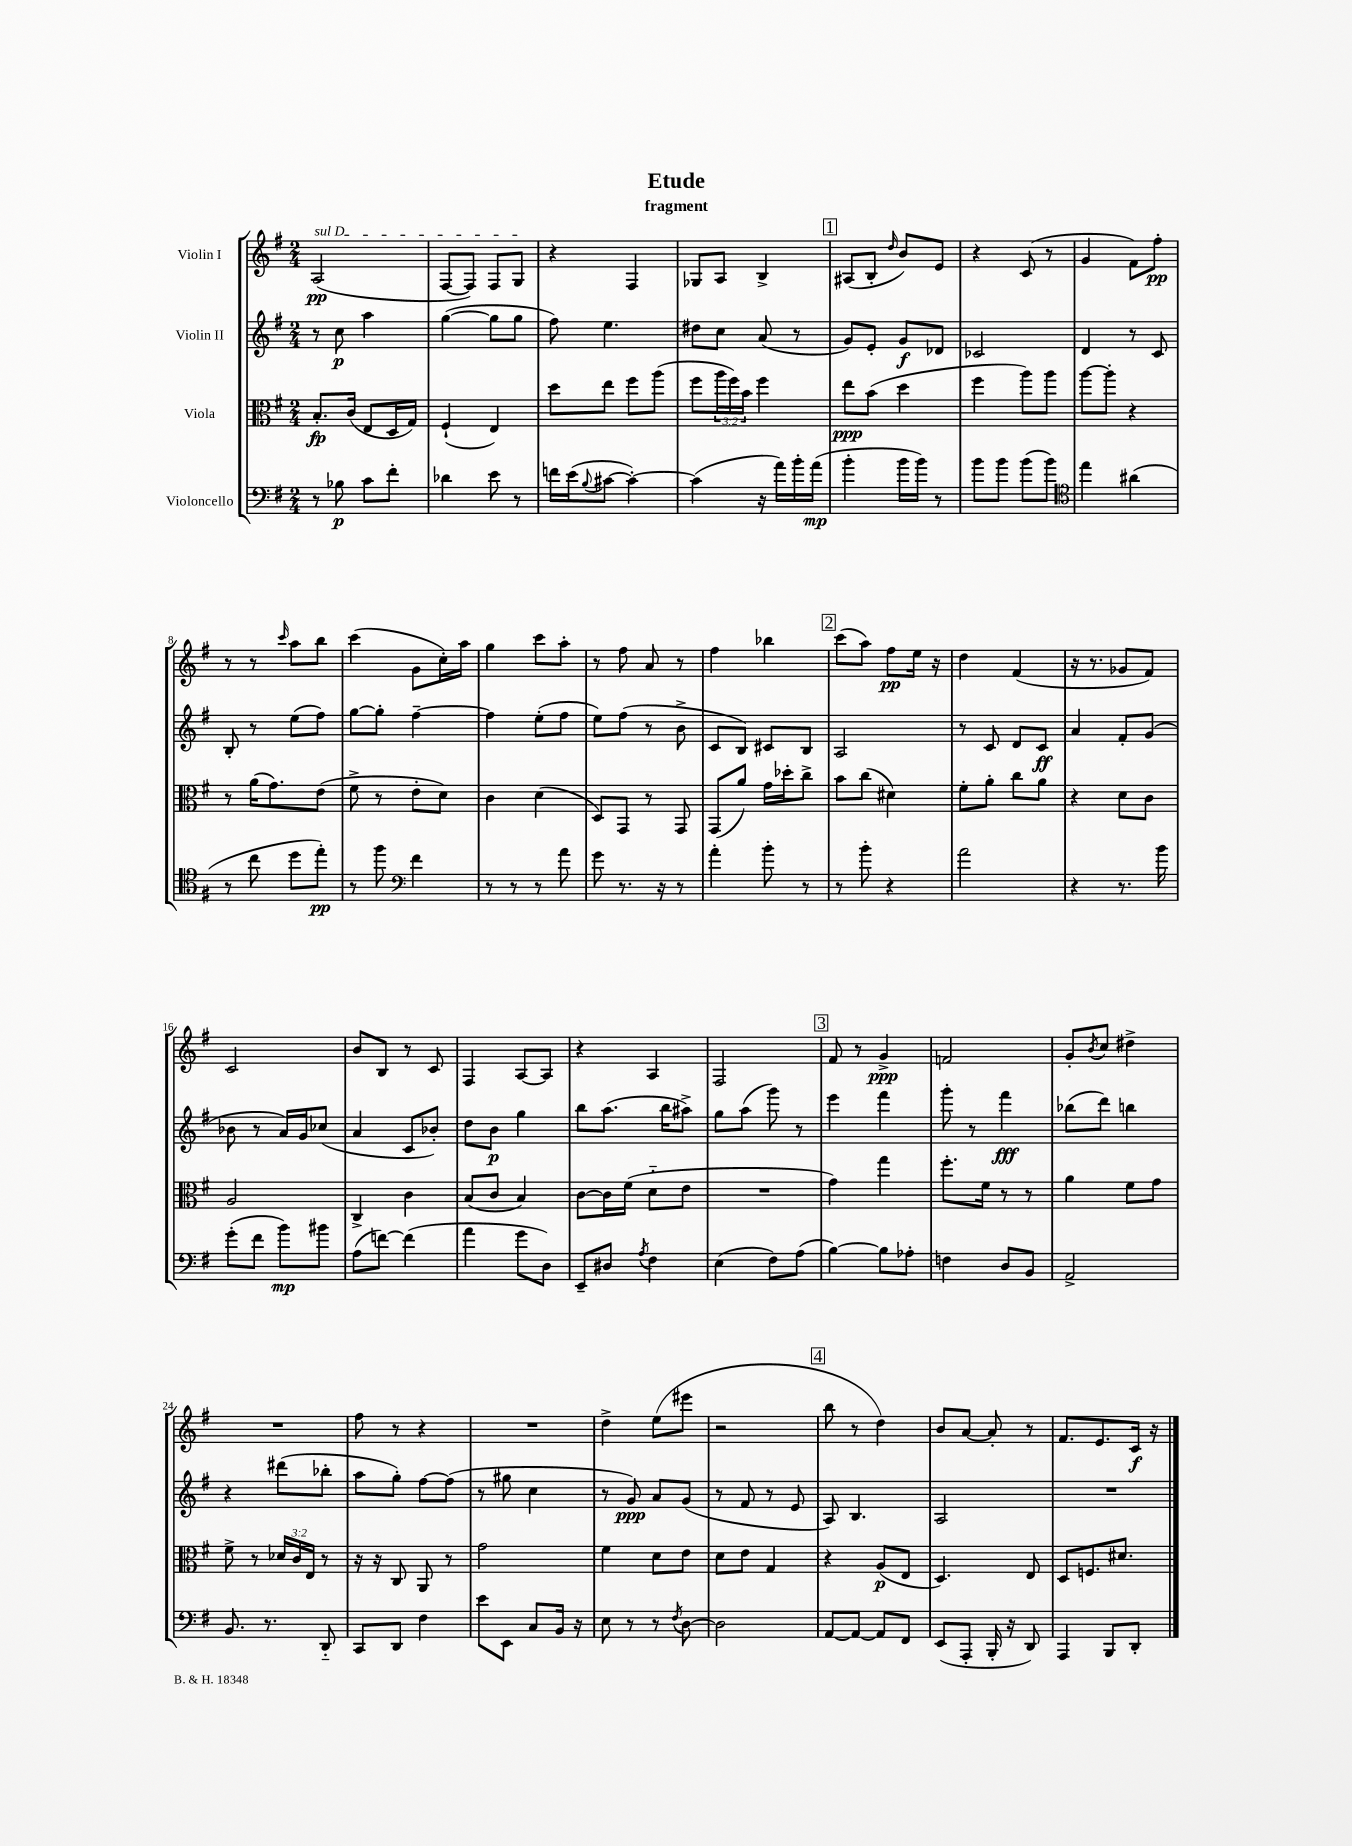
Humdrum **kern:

**kern	**dynam	**kern	**dynam	**kern	**dynam	**kern	**dynam
*part4	*part4	*part3	*part3	*part2	*part2	*part1	*part1
*staff4	*staff4	*staff3	*staff3	*staff2	*staff2	*staff1	*staff1
*I"Violoncello	*	*I"Viola	*	*I"Violin II	*	*I"Violin I	*
*clefF4	*	*clefC3	*	*clefG2	*	*clefG2	*
*k[f#]	*	*k[f#]	*	*k[f#]	*	*k[f#]	*
*M2/4	*	*M2/4	*	*M2/4	*	*M2/4	*
=1	=1	=1	=1	=1	=1	=1	=1
!	!	!	!	!	!	!LO:TX:a:i:t=sul D	!
8r	.	8.B'/L	fp	8r	.	(2A/	pp
8B-X\	p	.	.	8cc\	p	.	.
.	.	(16c/Jk	.	.	.	.	.
8c\L	.	8E/L	.	4aa\	.	.	.
8f#'\J	.	16D/L	.	.	.	.	.
.	.	16G/JJ)	.	.	.	.	.
=2	=2	=2	=2	=2	=2	=2	=2
4d-X\	.	(4F#`/	.	([4gg\	.	[8F#/L	.
.	.	.	.	.	.	8F#/J])	.
8e\	.	4E/)	.	8gg\L]	.	8F#/L	.
8r	.	.	.	8gg\J	.	8G/J	.
=3	=3	=3	=3	=3	=3	=3	=3
16fn\LL	.	8dd\L	.	8ff#\)	.	4r	.
(16e\J	.	.	.	.	.	.	.
8qqB/	.	.	.	.	.	.	.
[8c#X\J	.	8ee\J	.	4.ee\	.	.	.
4c#'\_)	.	8ff#\L	.	.	.	4F#/	.
.	.	(8aa\J	.	.	.	.	.
=4	=4	=4	=4	=4	=4	=4	=4
(4c#\]	.	8ff#\L	.	8dd#X\L	.	8G-X/L	.
.	.	24aa\L	.	8cc\J	.	8A/J	.
.	.	24ff#\)	.	.	.	.	.
.	.	24b\JJ	.	.	.	.	.
16r	.	4ff#\	.	(8a/	.	4B^/	.
16a\LL)	.	.	.	.	.	.	.
16b'\	.	.	.	8r	.	.	.
(16a\JJ	mp	.	.	.	.	.	.
!!LO:REH:place=s1:t=1
=5	=5	=5	=5	=5	=5	=5	=5
4b'\	.	8ee\L	ppp	8g/L)	.	(8A#X/L	.
.	.	(8b\J	.	8e'/J	.	8B'/J	.
.	.	.	.	.	.	16qqdd/	.
16b\LL	.	4dd\	.	8g/L	f	8b/L)	.
16b\JJ)	.	.	.	.	.	.	.
8r	.	.	.	8d-X/J	.	8e/J	.
=6	=6	=6	=6	=6	=6	=6	=6
8b\L	.	4ff#\	.	2c-X/	.	4r	.
8b\J	.	.	.	.	.	.	.
(8b\L	.	8aa\L)	.	.	.	(8c/	.
8b\J)	.	8aa\J	.	.	.	8r	.
=7	=7	=7	=7	=7	=7	=7	=7
*clefC4	*	*	*	*	*	*	*
4ee\	.	[8aa\L	.	4d/	.	4g/	.
.	.	8aa'\J]	.	.	.	.	.
(4a#X\	.	4r	.	8r	.	8f#\L)	.
.	.	.	.	8c/	.	8ff#'\J	pp
!!LO:LB:g=z
=8	=8	=8	=8	=8	=8	=8	=8
8r	.	8r	.	8B'/	.	8r	.
8cc\	.	(16a\KL	.	8r	.	8r	.
.	.	8.g\)	.	.	.	.	.
.	.	.	.	.	.	16qqccc/	.
8dd\L	.	.	.	(8ee\L	.	8aa\L	.
8ee'\J)	pp	(8e\J	.	8ff#\J)	.	8bb\J	.
=9	=9	=9	=9	=9	=9	=9	=9
8r	.	8f#^\	.	[8gg\L	.	(4ccc\	.
8ff#\	.	8r	.	8gg'\J]	.	.	.
*clefF4	*	*	*	*	*	*	*
4f#\	.	8e'\L	.	[4ff#~\	.	8g\L	.
.	.	8d\J)	.	.	.	16cc'\L)	.
.	.	.	.	.	.	16aa\JJ	.
=10	=10	=10	=10	=10	=10	=10	=10
8r	.	4c\	.	4ff#\]	.	4gg\	.
8r	.	.	.	.	.	.	.
8r	.	(4d\	.	(8ee'\L	.	8ccc\L	.
8a\	.	.	.	8ff#\J	.	8aa'\J	.
=11	=11	=11	=11	=11	=11	=11	=11
8g\	.	8D/L)	.	8ee\L)	.	8r	.
8.r	.	8GG/J	.	(8ff#\J	.	8ff#\	.
.	.	8r	.	8r	.	8a/	.
16r	.	.	.	.	.	.	.
8r	.	8GG/	.	8b^\	.	8r	.
=12	=12	=12	=12	=12	=12	=12	=12
4a'\	.	(8GG/L	.	8c/L	.	4ff#\	.
.	.	8a/J)	.	8B/J)	.	.	.
8b'\	.	16g\LL	.	8c#X/L	.	4bb-X\	.
.	.	16dd-X'\J	.	.	.	.	.
8r	.	8cc^\J	.	8B/J	.	.	.
!!LO:REH:place=s1:t=2
=13	=13	=13	=13	=13	=13	=13	=13
8r	.	8b\L	.	2A/	.	(8ccc\L	.
8b'\	.	(8cc\J	.	.	.	8aa\J)	.
4r	.	4d#X\)	.	.	.	8ff#\L	pp
.	.	.	.	.	.	16ee\Jk	.
.	.	.	.	.	.	16r	.
=14	=14	=14	=14	=14	=14	=14	=14
2a\	.	8f#'\L	.	8r	.	4dd\	.
.	.	8a'\J	.	8c/	.	.	.
.	.	8cc\L	.	8d/L	.	(4f#/	.
.	.	8a\J	.	8c/J	ff	.	.
=15	=15	=15	=15	=15	=15	=15	=15
4r	.	4r	.	4a/	.	16r	.
.	.	.	.	.	.	8.r	.
8.r	.	8d\L	.	8f#'/L	.	8g-X/L	.
.	.	8c\J	.	(8g/J	.	8f#/J)	.
16b\	.	.	.	.	.	.	.
!!LO:LB:g=z
=16	=16	=16	=16	=16	=16	=16	=16
(8g'\L	.	2A/	.	8b-X\	.	2c/	.
8f#\J	.	.	.	8r	.	.	.
8b\L)	mp	.	.	16a/LL)	.	.	.
.	.	.	.	16g/J	.	.	.
8b#X\J	.	.	.	(8cc-X/J	.	.	.
=17	=17	=17	=17	=17	=17	=17	=17
(8A\L	.	4C^/	.	4a/	.	8b/L	.
[8fn\J)	.	.	.	.	.	8B/J	.
(4f\]	.	4c\	.	8c/L	.	8r	.
.	.	.	.	8b-X'/J)	.	8c/	.
=18	=18	=18	=18	=18	=18	=18	=18
4a\	.	(8B/L	.	8dd\L	.	4F#/	.
.	.	8c/J	.	8b\J	p	.	.
8g\L	.	4B/)	.	4gg\	.	[8A/L	.
8D\J)	.	.	.	.	.	8A/J]	.
=19	=19	=19	=19	=19	=19	=19	=19
8EE~/L	.	[8c\L	.	8bb\L	.	4r	.
8D#X/J	.	16c\L]	.	(8.aa\J	.	.	.
.	.	(16f#\JJ	.	.	.	.	.
8qA/	.	.	.	.	.	.	.
4F#\	.	8d\L	.	.	.	4A/	.
.	.	.	.	16bb\KL	.	.	.
.	.	8e\J	.	8aa#X^\J)	.	.	.
=20	=20	=20	=20	=20	=20	=20	=20
(4E\	.	2r	.	8gg\L	.	2F#/	.
.	.	.	.	(8aa\J	.	.	.
8F#\L)	.	.	.	8ggg\)	.	.	.
(8A\J	.	.	.	8r	.	.	.
!!LO:REH:place=s1:t=3
=21	=21	=21	=21	=21	=21	=21	=21
[4B\)	.	4g\)	.	4eee\	.	8f#/	.
.	.	.	.	.	.	8r	.
8B\L]	.	4gg\	.	4fff#\	.	4g^/	ppp
8A-X'\J	.	.	.	.	.	.	.
=22	=22	=22	=22	=22	=22	=22	=22
4Fn\	.	8.ff#'\L	.	8ggg'\	.	2fn/	.
.	.	.	.	8r	.	.	.
.	.	16f#\Jk	.	.	.	.	.
8D/L	.	8r	.	4fff#\	fff	.	.
8BB/J	.	8r	.	.	.	.	.
=23	=23	=23	=23	=23	=23	=23	=23
2AA^/	.	4a\	.	(8bb-X\L	.	8g'/L	.
.	.	.	.	.	.	8qb/	.
.	.	.	.	8ddd\J)	.	8cc/J	.
.	.	8f#\L	.	4bbn\	.	4dd#X^\	.
.	.	8g\J	.	.	.	.	.
!!LO:LB:g=z
=24	=24	=24	=24	=24	=24	=24	=24
8.BB/	.	8f#^\	.	4r	.	2r	.
.	.	8r	.	.	.	.	.
8.r	.	.	.	.	.	.	.
.	.	24d-X/LL	.	(8ddd#X\L	.	.	.
.	.	24c/	.	.	.	.	.
.	.	24E/JJ	.	.	.	.	.
8DD/	.	8r	.	8bb-X'\J	.	.	.
=25	=25	=25	=25	=25	=25	=25	=25
8CC/L	.	16r	.	8aa\L	.	8ff#\	.
.	.	16r	.	.	.	.	.
8DD/J	.	8C/	.	8gg'\J)	.	8r	.
4F#\	.	8AA/	.	[8ff#\L	.	4r	.
.	.	8r	.	(8ff#\J]	.	.	.
=26	=26	=26	=26	=26	=26	=26	=26
8e\L	.	2g\	.	8r	.	2r	.
8EE\J	.	.	.	8gg#X\	.	.	.
8C/L	.	.	.	4cc\	.	.	.
16BB/Jk	.	.	.	.	.	.	.
16r	.	.	.	.	.	.	.
=27	=27	=27	=27	=27	=27	=27	=27
8E\	.	4f#\	.	8r	.	4dd^\	.
8r	.	.	.	8g/)	ppp	.	.
8r	.	8d\L	.	8a/L	.	(8ee\L	.
8qF#/	.	.	.	.	.	.	.
[8D\	.	8e\J	.	(8g/J	.	8eee#X\J	.
=28	=28	=28	=28	=28	=28	=28	=28
2D\]	.	8d\L	.	8r	.	2r	.
.	.	8e\J	.	8f#/	.	.	.
.	.	4G/	.	8r	.	.	.
.	.	.	.	8e/	.	.	.
!!LO:REH:place=s1:t=4
=29	=29	=29	=29	=29	=29	=29	=29
[8AA/L	.	4r	.	8A/)	.	8bb\	.
8AA/J_	.	.	.	4.B/	.	8r	.
8AA/L]	.	(8A/L	p	.	.	4dd\)	.
8FF#/J	.	8E/J	.	.	.	.	.
=30	=30	=30	=30	=30	=30	=30	=30
(8EE/L	.	4.D/)	.	2A/	.	8b/L	.
8AAA'/J	.	.	.	.	.	[8a/J	.
16BBB'/	.	.	.	.	.	8a'/]	.
16r	.	.	.	.	.	.	.
8DD/)	.	8E/	.	.	.	8r	.
=31	=31	=31	=31	=31	=31	=31	=31
4AAA/	.	8D/L	.	2r	.	8.f#/L	.
.	.	8.Fn/	.	.	.	.	.
.	.	.	.	.	.	8.e/	.
8BBB/L	.	.	.	.	.	.	.
.	.	8.d#X/J	.	.	.	.	.
8DD'/J	.	.	.	.	.	16c/Jk	f
.	.	.	.	.	.	16r	.
==	==	==	==	==	==	==	==
*-	*-	*-	*-	*-	*-	*-	*-
